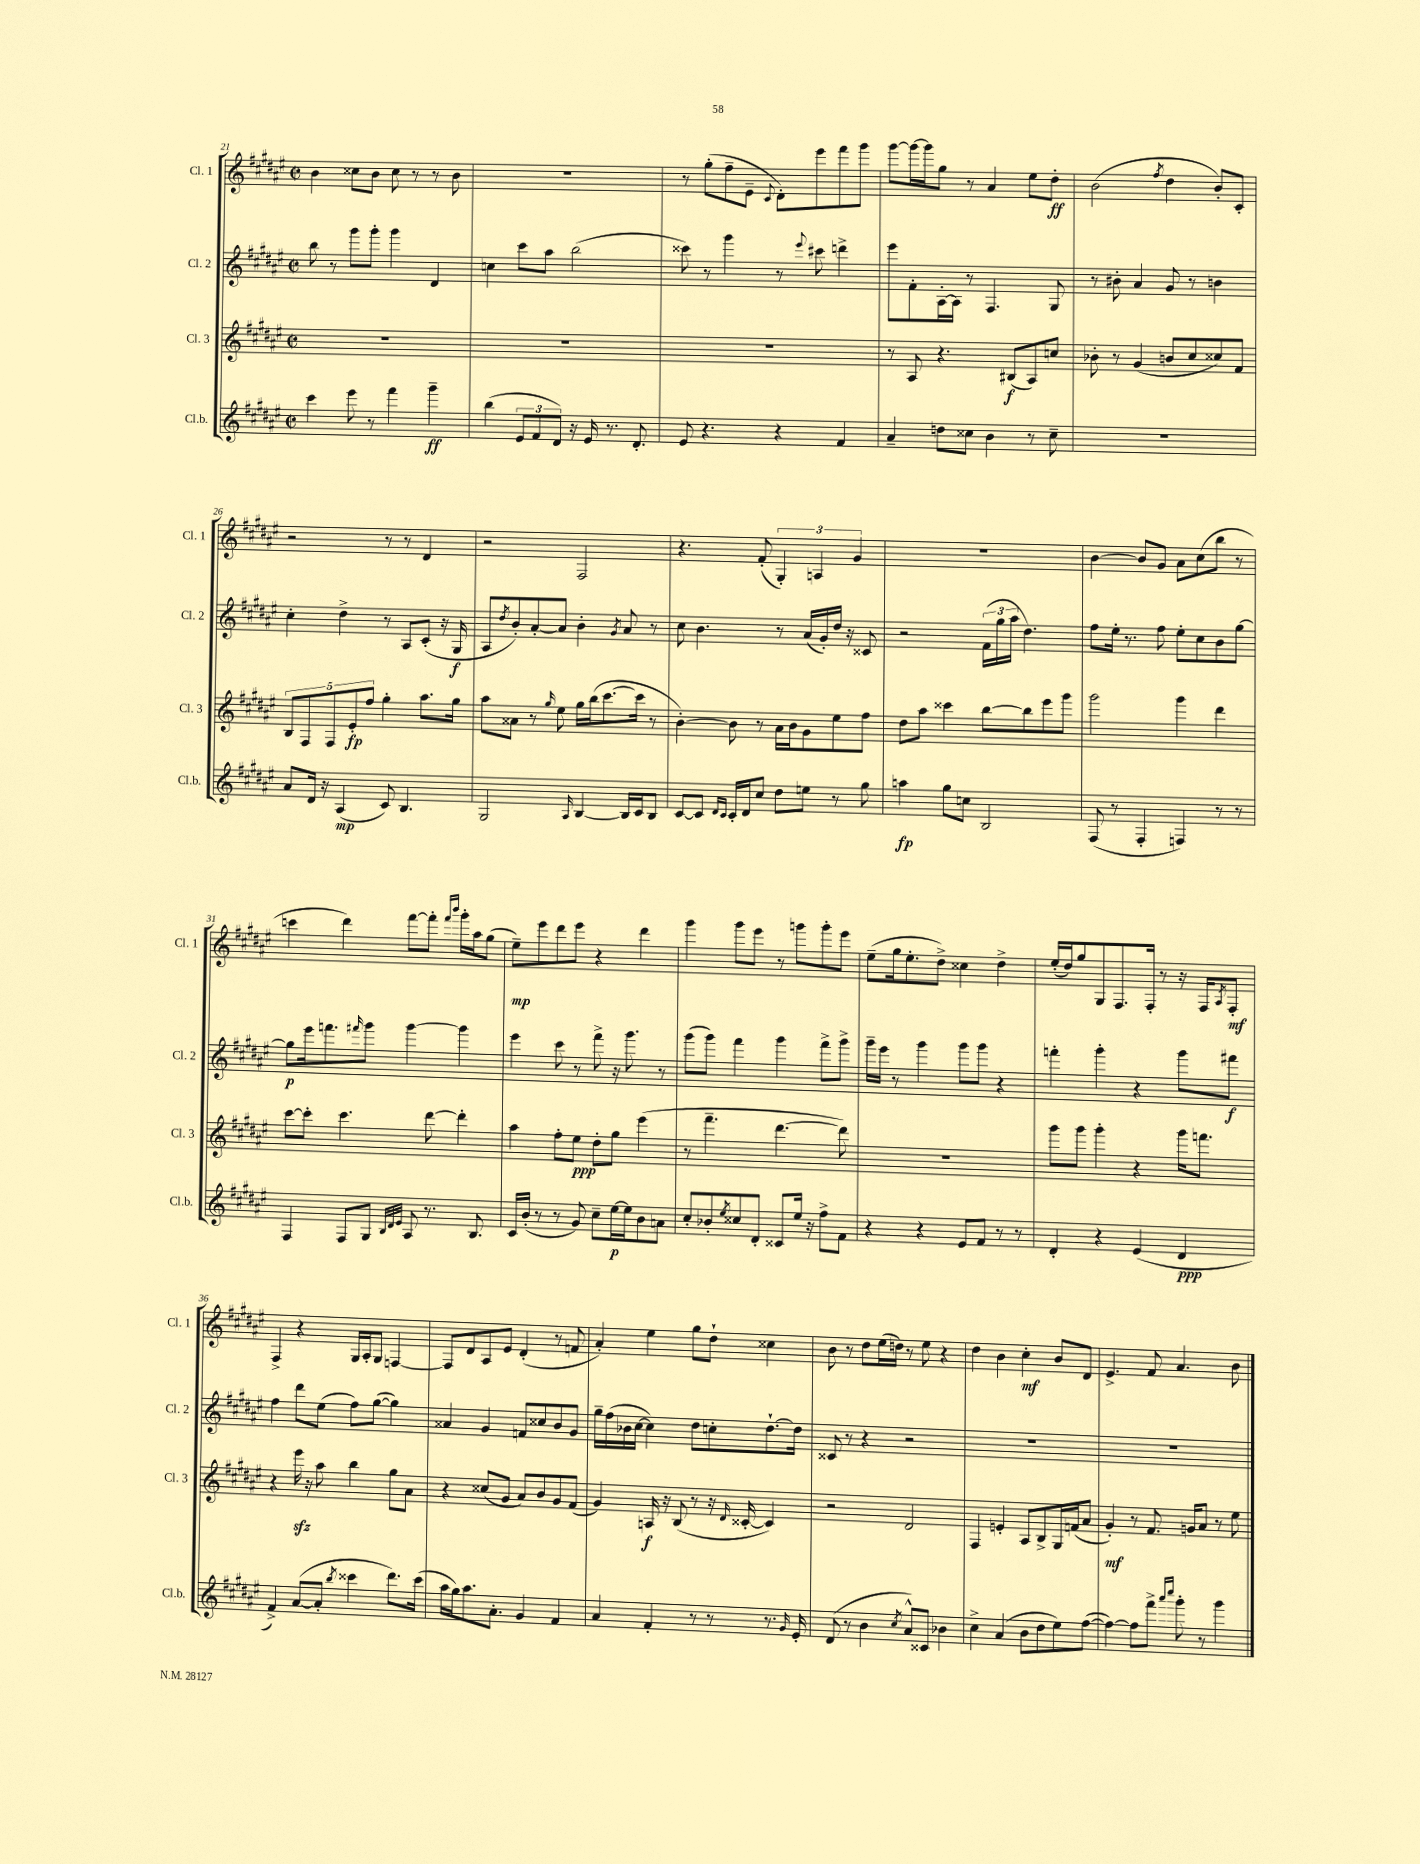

**kern	**dynam	**kern	**dynam	**kern	**dynam	**kern	**dynam
*part4	*part4	*part3	*part3	*part2	*part2	*part1	*part1
*staff4	*staff4	*staff3	*staff3	*staff2	*staff2	*staff1	*staff1
*I"Cl.b.	*	*I"Cl. 3	*	*I"Cl. 2	*	*I"Cl. 1	*
*I'Cl.b.	*	*I'Cl. 3	*	*I'Cl. 2	*	*I'Cl. 1	*
*clefG2	*	*clefG2	*	*clefG2	*	*clefG2	*
*k[f#c#g#d#a#e#]	*	*k[f#c#g#d#a#e#]	*	*k[f#c#g#d#a#e#]	*	*k[f#c#g#d#a#e#]	*
*M2/2	*	*M2/2	*	*M2/2	*	*M2/2	*
*met(c|)	*	*met(c|)	*	*met(c|)	*	*met(c|)	*
=21	=21	=21	=21	=21	=21	=21	=21
4ccc#\	.	1r	.	8bb\	.	4b\	.
.	.	.	.	8r	.	.	.
8eee#\	.	.	.	8ggg#\L	.	8cc##X\L	.
8r	.	.	.	8ggg#'\J	.	8b\J	.
4fff#\	.	.	.	4ggg#\	.	8cc##\	.
.	.	.	.	.	.	8r	.
4ggg#~\	ff	.	.	4d#/	.	8r	.
.	.	.	.	.	.	8b\	.
=22	=22	=22	=22	=22	=22	=22	=22
(4bb\	.	1r	.	4ccn\	.	1r	.
12e#/L	.	.	.	8ccc#\L	.	.	.
12f#/	.	.	.	.	.	.	.
.	.	.	.	8aa#\J	.	.	.
12d#/J)	.	.	.	.	.	.	.
16r	.	.	.	(2bb\	.	.	.
16e#/	.	.	.	.	.	.	.
8.r	.	.	.	.	.	.	.
8.d#'/	.	.	.	.	.	.	.
=23	=23	=23	=23	=23	=23	=23	=23
8e#/	.	1r	.	8ccc##X\)	.	8r	.
4.r	.	.	.	8r	.	(8gg#'\L	.
.	.	.	.	4ggg#\	.	8ff#~\	.
.	.	.	.	.	.	8e#~\J	.
.	.	.	.	.	.	8qqc#/	.
4r	.	.	.	8r	.	8d#'\L)	.
.	.	.	.	8qqeee#/	.	.	.
.	.	.	.	8ccc#X\	.	8eee#\	.
4f#/	.	.	.	4dddn^\	.	8fff#\	.
.	.	.	.	.	.	8ggg#\J	.
=24	=24	=24	=24	=24	=24	=24	=24
4a#~/	.	8r	.	8eee#\L	.	[8ggg#\L	.
.	.	8A#/	.	8f#'\	.	16ggg#\L_	.
.	.	.	.	.	.	16ggg#\J]	.
8ddn\L	.	4.r	.	[16A#'\L	.	8gg#\J	.
.	.	.	.	16A#\JJ]	.	.	.
8cc##X\J	.	.	.	8r	.	8r	.
4b\	.	.	.	4.F#/	.	4a#/	.
.	.	(8B#X/L	f	.	.	.	.
8r	.	8A#/)	.	.	.	8ee#\L	.
8cc##~\	.	8ccn/J	.	8G#/	.	8dd#'\J	ff
=25	=25	=25	=25	=25	=25	=25	=25
1r	.	8b-X'\	.	8r	.	(2b\	.
.	.	8r	.	8b#X'\	.	.	.
.	.	(4g#/	.	4a#/	.	.	.
.	.	.	.	.	.	8qff#/	.
.	.	8bn/L	.	8g#/	.	4dd#\	.
.	.	8cc#/	.	8r	.	.	.
.	.	8cc##X/)	.	4bn\	.	8b'/L)	.
.	.	8f#/J	.	.	.	8c#'/J	.
!!LO:LB:g=z
=26	=26	=26	=26	=26	=26	=26	=26
8a#/L	.	10B/L	.	4cc#'\	.	2r	.
.	.	10F#/	.	.	.	.	.
16d#/Jk	.	.	.	.	.	.	.
16r	.	.	.	.	.	.	.
.	.	10F#/	.	.	.	.	.
(4A#/	mp	.	.	4dd#^\	.	.	.
.	.	10e#'/	fp	.	.	.	.
.	.	10ff#/J	.	.	.	.	.
8c#/)	.	4gg#'\	.	8r	.	8r	.
4.B/	.	.	.	8A#/L	.	8r	.
.	.	8.aa#\L	.	(8c#'/J	.	4d#/	.
.	.	.	.	16r	.	.	.
.	.	16gg#\Jk	.	16G#/	f	.	.
=27	=27	=27	=27	=27	=27	=27	=27
2G#/	.	8aa#\L	.	8A#/L	.	2r	.
.	.	.	.	8qdd#/	.	.	.
.	.	8a##X\J	.	8b'/)	.	.	.
.	.	8r	.	[8a#'/	.	.	.
.	.	16qqgg#/	.	.	.	.	.
.	.	8ee#\	.	8a#/J]	.	.	.
16qqA#/	.	.	.	.	.	.	.
[4B/	.	16gg#\LL	.	4b'\	.	2F#/	.
.	.	(16bb\J	.	.	.	.	.
.	.	[8.ccc#\	.	.	.	.	.
.	.	.	.	8qg#/	.	.	.
16B/LL]	.	.	.	8a#/	.	.	.
16c#/J	.	16ccc#\Jk]	.	.	.	.	.
8B/J	.	8r	.	8r	.	.	.
=28	=28	=28	=28	=28	=28	=28	=28
[8c#/L	.	[4b'\)	.	8cc#\	.	4.r	.
8c#/J]	.	.	.	4.b\	.	.	.
16qqd#/LL	.	.	.	.	.	.	.
16qqc#/JJ	.	.	.	.	.	.	.
16c#'/LL	.	8b\]	.	.	.	.	.
16d#/J	.	.	.	.	.	.	.
8cc#/J	.	8r	.	.	.	(8f#'/	.
8dd#\L	.	16a#\LL	.	8r	.	6G#'/)	.
.	.	16b\J	.	.	.	.	.
8een\J	.	8g#\	.	(16a#/LL	.	.	.
.	.	.	.	.	.	6An/	.
.	.	.	.	16g#'/)	.	.	.
8r	.	8ee#\	.	16dd#/JJ	.	.	.
.	.	.	.	16r	.	.	.
.	.	.	.	.	.	6g#/	.
8gg#\	.	8ff#\J	.	8c##X/	.	.	.
=29	=29	=29	=29	=29	=29	=29	=29
4aan\	fp	8dd#\L	.	2r	.	1r	.
.	.	8aa#\J	.	.	.	.	.
8gg#\L	.	4ccc##X\	.	.	.	.	.
8ccn\J	.	.	.	.	.	.	.
2B/	.	[8bb\L	.	(24f#\LL	.	.	.
.	.	.	.	24gg#\	.	.	.
.	.	.	.	24aa#\JJ	.	.	.
.	.	8bb\]	.	4.dd#\)	.	.	.
.	.	8eee#\	.	.	.	.	.
.	.	8ggg#\J	.	.	.	.	.
=30	=30	=30	=30	=30	=30	=30	=30
(8F#/	.	2ggg#\	.	8ff#\L	.	[4b\	.
8r	.	.	.	16ee#'\Jk	.	.	.
.	.	.	.	8.r	.	.	.
4F#'/	.	.	.	.	.	8b/L]	.
.	.	.	.	8ff#\	.	8g#/J	.
4Fn/)	.	4ggg#\	.	8ee#'\L	.	8a#\L	.
.	.	.	.	8cc#\	.	(8cc#\	.
8r	.	4ddd#\	.	8b\	.	8bb\J	.
8r	.	.	.	[8gg#\J	.	8r	.
!!LO:LB:g=z
=31	=31	=31	=31	=31	=31	=31	=31
4F#/	.	[8ccc#\L	.	8gg#\L]	p	4cccn\	.
.	.	8ccc#'\J]	.	16eee#\k	.	.	.
.	.	.	.	8.fffn\	.	.	.
8F#/L	.	4.ccc#\	.	.	.	4ddd#\)	.
.	.	.	.	16qqfff#X/	.	.	.
8G#/J	.	.	.	8ggg#\J	.	.	.
32qqB/LLL	.	.	.	.	.	.	.
32qqd#/	.	.	.	.	.	.	.
32qqe#/JJJ	.	.	.	.	.	.	.
8A#/	.	.	.	[4ggg#\	.	[8fff#\L	.
8.r	.	[8ddd#\	.	.	.	8fff#'\J]	.
.	.	.	.	.	.	16qqfff#/LL	.
.	.	.	.	.	.	16qqbbb/JJ	.
.	.	4ddd#'\]	.	4ggg#\]	.	16ggg#'\LL	.
8.B/	.	.	.	.	.	16aa#\J	.
.	.	.	.	.	.	(8gg#\J	.
=32	=32	=32	=32	=32	=32	=32	=32
16c#/LL	.	4aa#\	.	4eee#\	.	8ee#~\L)	mp
(16b'/JJ	.	.	.	.	.	.	.
8r	.	.	.	.	.	8eee#\	.
8r	.	8ff#'\L	.	8ccc#\	.	8ddd#\	.
8g#/)	.	8ee#\J	ppp	8r	.	8eee#\J	.
8cc#~\L	.	8dd#'\L	.	8fff#^\	.	4r	.
[16ee#\L	p	8gg#\J	.	16r	.	.	.
16ee#\J]	.	.	.	8.ggg#\	.	.	.
8b\	.	(4eee#\	.	.	.	4ddd#\	.
8an\J	.	.	.	8r	.	.	.
=33	=33	=33	=33	=33	=33	=33	=33
8cc#'/L	.	8r	.	(8ggg#\L	.	4ggg#\	.
8b-X'/	.	4.fff#~\	.	8ggg#\J)	.	.	.
8qee#/	.	.	.	.	.	.	.
8cc##X/	.	.	.	4fff#\	.	8ggg#\L	.
8d#'/J	.	.	.	.	.	8eee#\J	.
8c##X/L	.	[4.ddd#\	.	4ggg#\	.	8r	.
16ee#/Jk	.	.	.	.	.	8gggn\L	.
16r	.	.	.	.	.	.	.
8ff#^\L	.	.	.	8fff#^\L	.	8ggg'\	.
8f#\J	.	8ddd#\])	.	8ggg#^\J	.	8eee#\J	.
=34	=34	=34	=34	=34	=34	=34	=34
4r	.	1r	.	16ggg#~\LL	.	(8ee#~\L	.
.	.	.	.	16eee#\JJ	.	.	.
.	.	.	.	8r	.	16gg#\k	.
.	.	.	.	.	.	8.ee#'\	.
4r	.	.	.	4ggg#\	.	.	.
.	.	.	.	.	.	8dd#^\J)	.
8e#/L	.	.	.	8ggg#\L	.	4cc##X\	.
8f#/J	.	.	.	8ggg#\J	.	.	.
8r	.	.	.	4r	.	4dd#^\	.
8r	.	.	.	.	.	.	.
=35	=35	=35	=35	=35	=35	=35	=35
4d#'/	.	8ggg#\L	.	4fffn'\	.	(16ee#'/LL	.
.	.	.	.	.	.	16dd#/J)	.
.	.	8ggg#\J	.	.	.	8gg#/	.
4r	.	4ggg#'\	.	4ggg#'\	.	8G#/	.
.	.	.	.	.	.	8.F#/	.
(4e#/	.	4r	.	4r	.	.	.
.	.	.	.	.	.	16F#'/Jk	.
.	.	.	.	.	.	8r	.
4d#/	ppp	16ggg#\KL	.	8ggg#\L	.	16r	.
.	.	8.fffn\J	.	.	.	16F#/KL	.
.	.	.	.	.	.	8qA#/	.
.	.	.	.	8fff#X\J	f	8F#'/J	mf
!!LO:LB:g=z
=36	=36	=36	=36	=36	=36	=36	=36
4f#^/)	.	4r	.	4ff#\	.	4F#^/	.
([8a#/L	.	16eee#zz\	.	8ddd#\L	.	4r	.
.	.	16r	.	.	.	.	.
8a#'/J]	.	8aa#\	.	(8ee#\J	.	.	.
8qbb/	.	.	.	.	.	.	.
4ccc##X\	.	4bb\	.	8ff#\L)	.	16G#/LL	.
.	.	.	.	.	.	16A#'/J	.
.	.	.	.	([8gg#\J	.	8G#/J	.
8.ddd#\L)	.	8gg#\L	.	4gg#\])	.	[4Fn/	.
.	.	8a#\J	.	.	.	.	.
(16ccc##\Jk	.	.	.	.	.	.	.
=37	=37	=37	=37	=37	=37	=37	=37
16aa#\LL	.	4r	.	4a##X/	.	8F/L]	.
16gg#\J)	.	.	.	.	.	.	.
8.aa#\	.	.	.	.	.	8d#/	.
.	.	(8cc##X/L	.	4g#/	.	8A#/	.
8.a#'\J	.	.	.	.	.	.	.
.	.	8g#/J	.	.	.	8e#/J	.
4g#/	.	8a#/L)	.	8fn/L	.	(4d#'/	.
.	.	8b/	.	8cc##X/	.	.	.
4f#/	.	8g#/	.	8b/	.	8r	.
.	.	(8f#/J	.	8g#/J	.	8fn/	.
=38	=38	=38	=38	=38	=38	=38	=38
4a#/	.	4g#/)	.	16gg#~\LL	.	4a#'/)	.
.	.	.	.	(16ff#\	.	.	.
.	.	.	.	16b-X\	.	.	.
.	.	.	.	[16cc#\JJ	.	.	.
4f#'/	.	16An/	f	4cc#\])	.	4ee#\	.
.	.	16r	.	.	.	.	.
.	.	(8B/	.	.	.	.	.
8r	.	8r	.	8dd#\L	.	8gg#\L	.
8r	.	16r	.	8ccn'\	.	8dd#`\J	.
.	.	16qqd#/	.	.	.	.	.
.	.	[16c##X'/	.	.	.	.	.
8.r	.	4c##/])	.	[8.dd#`\	.	4cc##X\	.
16qqg#/	.	.	.	.	.	.	.
16e#'/	.	.	.	16dd#\Jk]	.	.	.
=39	=39	=39	=39	=39	=39	=39	=39
(8d#/	.	2r	.	8c##X/	.	8b\	.
8r	.	.	.	8r	.	8r	.
4b\	.	.	.	4r	.	8dd#\L	.
.	.	.	.	.	.	(16ee#\L	.
.	.	.	.	.	.	16ddn\JJ)	.
8qcc#/	.	.	.	.	.	.	.
8a#^^/L)	.	2d#/	.	2r	.	8r	.
8c##X/J	.	.	.	.	.	8ee#\	.
4b-X\	.	.	.	.	.	4r	.
=40	=40	=40	=40	=40	=40	=40	=40
4cc#^\	.	4F#/	.	1r	.	4dd#\	.
(4a#/	.	4en'/	.	.	.	4b\	.
8b\L	.	8A#/L	.	.	.	4cc#'\	mf
8dd#\	.	8B^/	.	.	.	.	.
8ee#\)	.	16G#/L	.	.	.	8b/L	.
.	.	(16fn/J	.	.	.	.	.
([8ff#\J	.	8a#/J	.	.	.	8d#/J	.
=41	=41	=41	=41	=41	=41	=41	=41
4ff#\_)	.	4g#'/)	mf	1r	.	4.e#^/	.
8ff#\L]	.	8r	.	.	.	.	.
8fff#^\J	.	8.f#/	.	.	.	8f#/	.
16qqaaa#/LL	.	.	.	.	.	.	.
16qqcccc#/JJ	.	.	.	.	.	.	.
8ggg#'\	.	.	.	.	.	4.a#/	.
.	.	16gn/KL	.	.	.	.	.
8r	.	8a#/J	.	.	.	.	.
4ggg#\	.	8r	.	.	.	.	.
.	.	8ee#\	.	.	.	8b\	.
==	==	==	==	==	==	==	==
*-	*-	*-	*-	*-	*-	*-	*-
